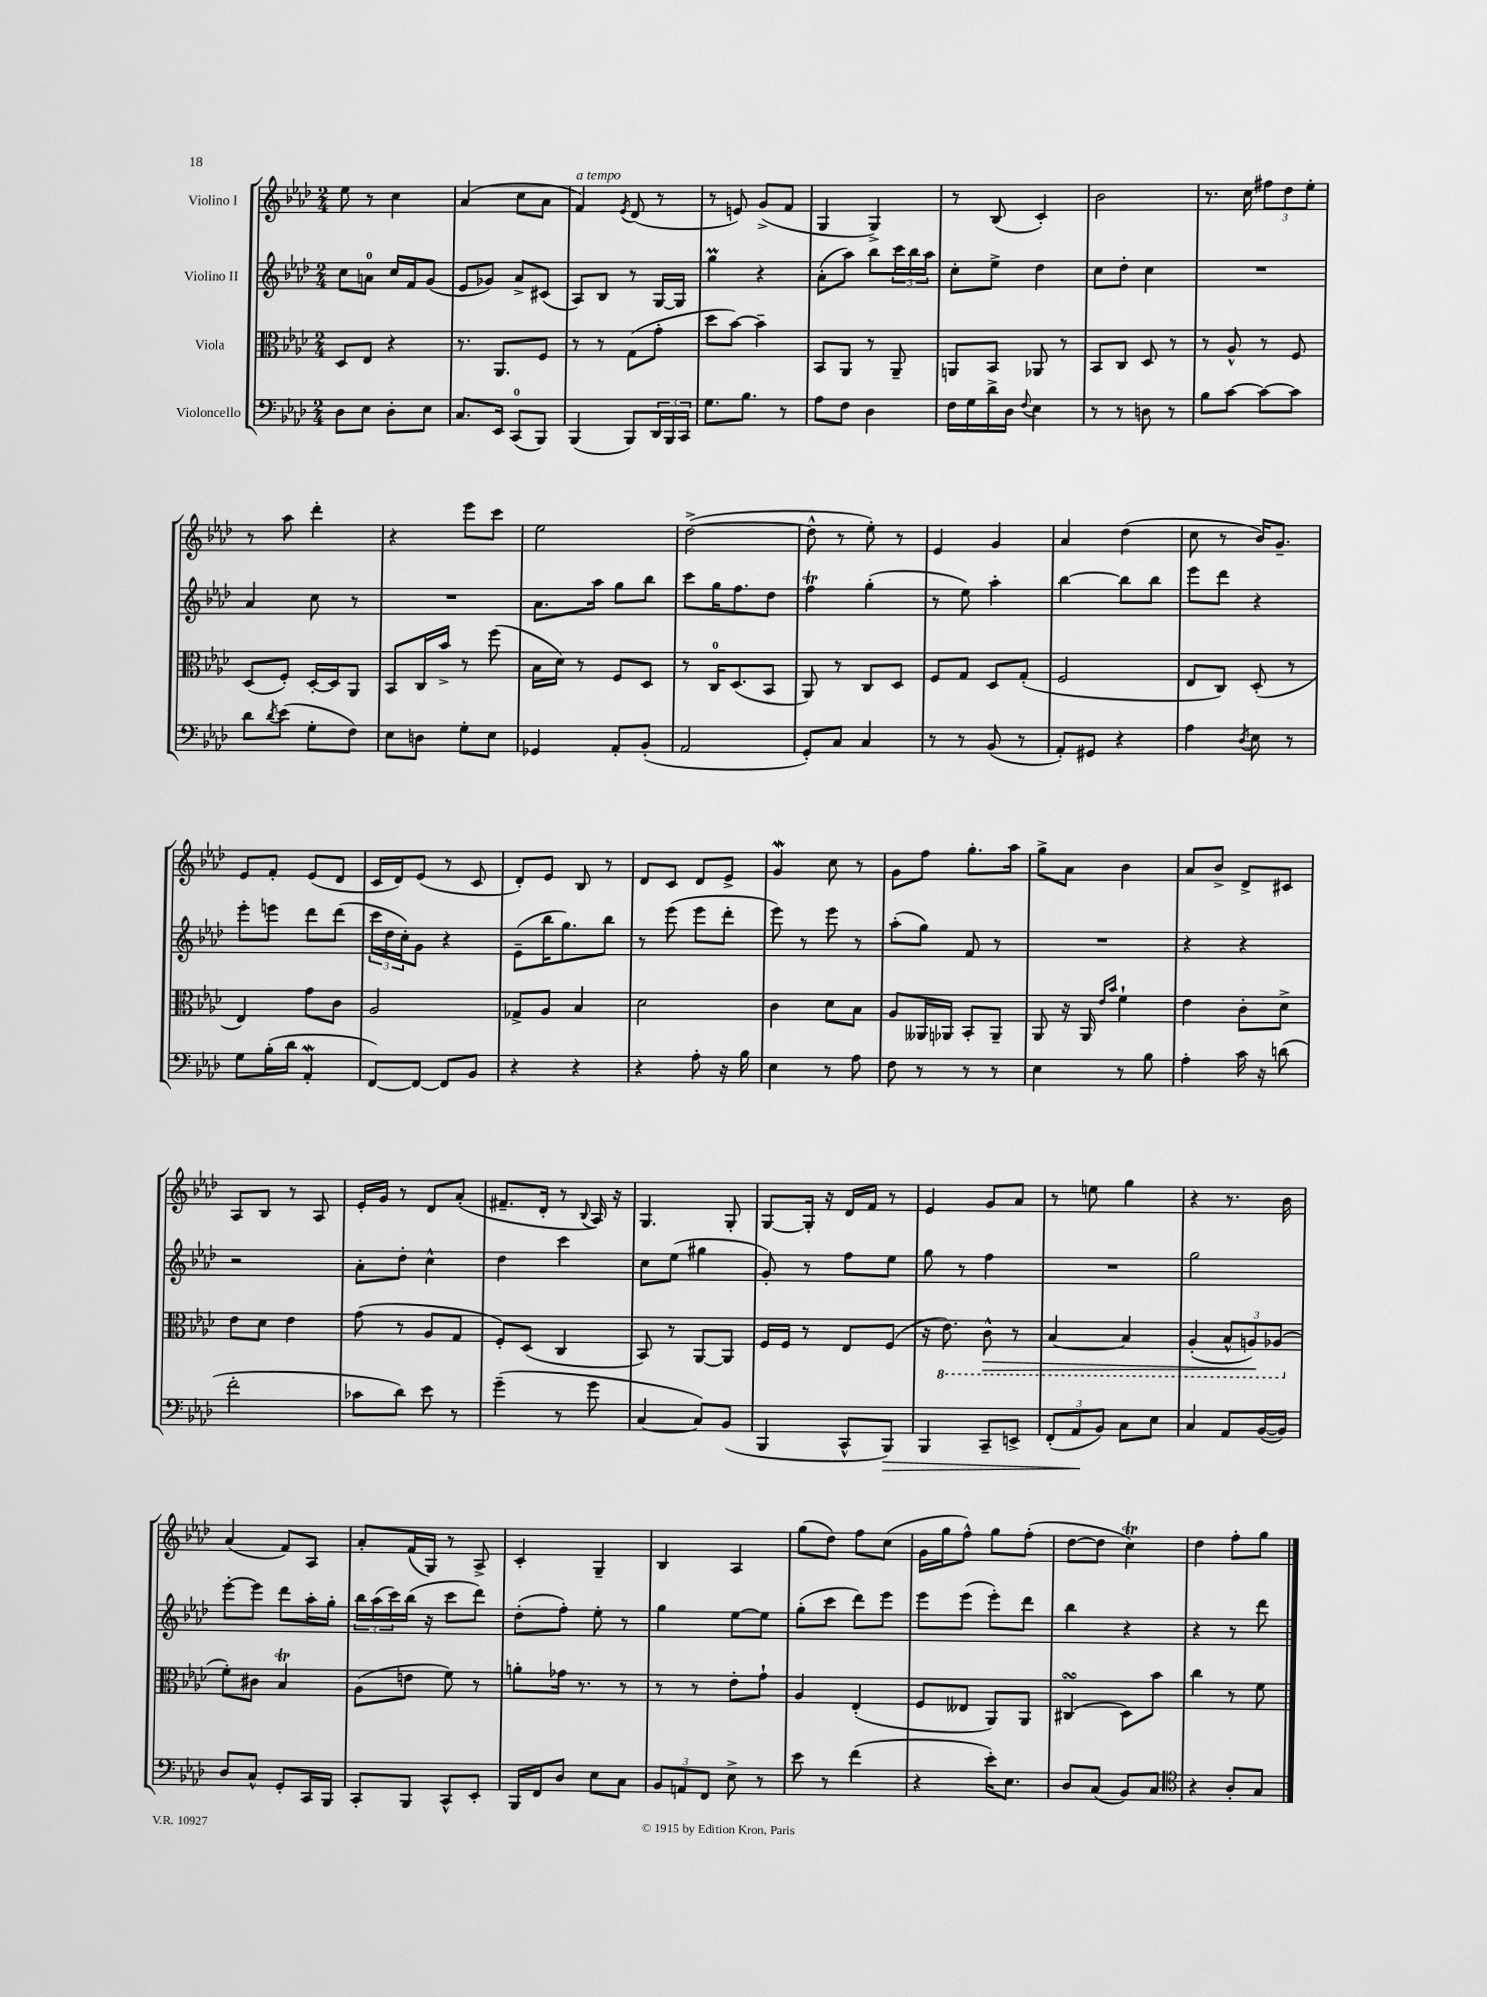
<<
\new StaffGroup <<
\new Staff = "s0" \with { instrumentName = "Violino I" } {
    \clef treble \key aes \major \numericTimeSignature \time 2/4
    ees''8 r8 c''4 |
    aes'4( c''8 aes'8 |
    f'4^\markup { \italic "a tempo" }) \acciaccatura { ees'8 } des'8( r8 |
    r8 e'8) g'8->( f'8 |
    g4 g4->) |
    r8 bes8( c'4-.) |
    bes'2 |
    r8. c''16 \tuplet 3/2 { fis''8 des''8 ees''8-. } |
    r8 aes''8 des'''4-. |
    r4 ees'''8 c'''8 |
    ees''2 |
    des''2~->( |
    des''8-^ r8 ees''8-.) r8 |
    ees'4 g'4 |
    aes'4 des''4( |
    c''8 r8 bes'16) g'8.-- |
    ees'8 f'8-. ees'8( des'8 |
    c'16 des'16) ees'8( r8 c'8 |
    des'8-.) ees'8 bes8 r8 |
    des'8 c'8 des'8 ees'8-> |
    g'4\mordent c''8 r8 |
    g'8 f''8 g''8.-. aes''16 |
    g''8-> aes'8 bes'4 |
    aes'8 bes'8-> des'8-> cis'8 |
    aes8 bes8 r8 aes8 |
    ees'16-. g'16 r8 des'8 aes'8-.( |
    fis'8.-- des'16-. r8 \appoggiatura { bes8 } aes16) r16 |
    g4. g8-. |
    g8~ g16-. r16 des'16 f'16 r8 |
    ees'4 g'8 aes'8 |
    r8 e''8 g''4 |
    r4 r8. bes'16 |
    aes'4( f'8) aes8 |
    aes'8-. f'16( g16) r8 aes8-> |
    c'4-. g4-- |
    bes4 aes4 |
    g''8( des''8) f''8 c''8( |
    g'16 g''16 f''8-^) g''8 f''8-.( |
    des''8~ des''8 c''4\trill) |
    des''4 f''8-. g''8 \bar "|." |
}
\new Staff = "s1" \with { instrumentName = "Violino II" } {
    \clef treble \key aes \major \numericTimeSignature \time 2/4
    c''8 a'8-0 c''16 f'16 g'8( |
    ees'8 ges'8) aes'8-> cis'8( |
    aes8) bes8 r8 g16~ g16 |
    g''4\prall r4 |
    aes'8-.( aes''8) bes''8 \tuplet 3/2 { c'''16 bes''16 aes''16 } |
    c''8-. ees''8-> des''4 |
    c''8 des''8-. c''4 |
    R2 |
    aes'4 c''8 r8 |
    R2 |
    aes'8. aes''16 g''8 bes''8 |
    c'''8 g''16 f''8. des''8 |
    f''4\trill g''4-.( |
    r8 ees''8) aes''4-. |
    bes''4~ bes''8 bes''8 |
    ees'''8 des'''8 r4 |
    ees'''8-. e'''8 des'''8 des'''8( |
    \tuplet 3/2 { c'''16 des''16 c''16-.) } g'8 r4 |
    ees'8--( bes''16 g''8.) bes''8 |
    r8 ees'''8( ees'''8 des'''8-. |
    ees'''8) r8 ees'''8 r8 |
    aes''8-.( g''8) f'8 r8 |
    R2 |
    r4 r4 |
    r2 |
    aes'8-. des''8-. c''4-^ |
    des''4 c'''4 |
    c''8 ees''8( gis''4 |
    g'8-.) r8 f''8 ees''8 |
    g''8 r8 f''4 |
    R2 |
    g''2 |
    ees'''8~-. ees'''8 des'''8 aes''16-. g''16-. |
    \tuplet 3/2 { bes''16 aes''16( c'''16) } bes''16( r16 c'''8 des'''8) |
    des''8-.( f''8-.) ees''8-. r8 |
    g''4 ees''8~ ees''8 |
    g''8-.( c'''8 des'''8) ees'''8 |
    ees'''8 ees'''8( ees'''8-.) des'''8 |
    bes''4 r4 |
    r4 r8 des'''8 \bar "|." |
}
\new Staff = "s2" \with { instrumentName = "Viola" } {
    \clef alto \key aes \major \numericTimeSignature \time 2/4
    des8 ees8 r4 |
    r8. aes,8. f8 |
    r8 r8 g8( g'8-. |
    des''8 bes'8~) bes'4-- |
    bes,8 aes,8 r8 aes,8-- |
    a,8 bes,8 aes,8 r8 |
    bes,8 c8 des8 r8 |
    r8 aes8-^ r8 f8 |
    des8( f8-.) des16~-. des16 aes,8 |
    bes,8 c16 bes'16-> r8 f''8( |
    bes16 des'16) r8 f8 des8 |
    r8 c16-0 des8.( bes,8 |
    aes,8) r8 c8 des8 |
    f8 g8 des8 g8-.( |
    f2 |
    ees8 c8) des8-.( r8 |
    ees4) g'8 c'8 |
    aes2 |
    ges8-> aes8 bes4 |
    des'2 |
    c'4 des'8 bes8 |
    aes8 aeses,16 aes,16 bes,8-. aes,8-- |
    aes,8 r16 aes,16 \grace { ees'16 bes'16 } f'4-! |
    ees'4 c'8-. des'8-> |
    ees'8 des'8 ees'4 |
    g'8( r8 aes8 g8 |
    f8-.) des8( c4 |
    bes,8) r8 aes,8~ aes,8 |
    f16 f16 r8 ees8 f8( |
    r16 \ottava #-1 ees8.) c8-^\> r8 |
    bes,4~ bes,4 |
    aes,4-.( \tuplet 3/2 { bes,8-^ a,8\!) aes,8( \ottava #0 } |
    f'8-.) cis'8 bes4\trill |
    aes8( e'8 f'8) r8 |
    a'8-. ges'16 r8. r8 |
    r8 r8 ees'8-. g'8-! |
    aes4 ees4-.( |
    f8 eeses8 aes,8) aes,8 |
    cis4\turn( des8) bes'8 |
    c''4 r8 f'8 \bar "|." |
}
\new Staff = "s3" \with { instrumentName = "Violoncello" } {
    \clef bass \key aes \major \numericTimeSignature \time 2/4
    des8 ees8 des8-. ees8 |
    c8. ees,16 c,8-0( bes,,8) |
    bes,,4( bes,,8) \tuplet 3/2 { des,16 bes,,16 c,16 } |
    g8. bes8. r8 |
    aes8 f8 des4 |
    f16 g16 des'16-> des16 \appoggiatura { f8 } ees4 |
    r8 r8 d8 r8 |
    bes8 c'8~ c'8~ c'8 |
    des'8 \acciaccatura { des'8 } ees'8( g8-. f8) |
    ees8 d8 g8-. ees8 |
    ges,4 aes,8-. bes,8-.( |
    aes,2 |
    g,8-.) c8 c4 |
    r8 r8 bes,8( r8 |
    aes,8-.) gis,8 r4 |
    aes4 \acciaccatura { des8 } ees8 r8 |
    g8 bes16-.( des'16 aes,4-.\mordent |
    f,8~) f,8~ f,8 bes,8 |
    r4 r4 |
    r4 aes8-. r16 bes16 |
    ees4 r8 aes8 |
    f8 r8 r8 r8 |
    ees4 r8 bes8 |
    aes4-. c'16 r16 d'8( |
    f'2-. |
    ces'8 des'8) ees'8 r8 |
    g'4--( r8 g'8 |
    c4~ c8) bes,8( |
    bes,,4 c,8-^ bes,,8\>) |
    bes,,4 c,8-- e,8-> |
    \tuplet 3/2 { f,8-.( aes,8\! bes,8) } c8 ees8 |
    c4 aes,8 bes,16~( bes,16) |
    des8 c8-^ g,8-. c,16 bes,,16 |
    c,8-. bes,,8 c,8-^ ees,8-. |
    bes,,16 f,16 des8 ees8 c8 |
    \tuplet 3/2 { bes,8 a,8 f,8 } ees8-> r8 |
    ees'8 r8 f'4( |
    r4 ees'16-.) ees8. |
    des8 c8( bes,8) c8 |
    \clef tenor r4 aes8-. g8 \bar "|." |
}
>>
>>
\layout { \context { \Score \remove "Bar_number_engraver" } }
